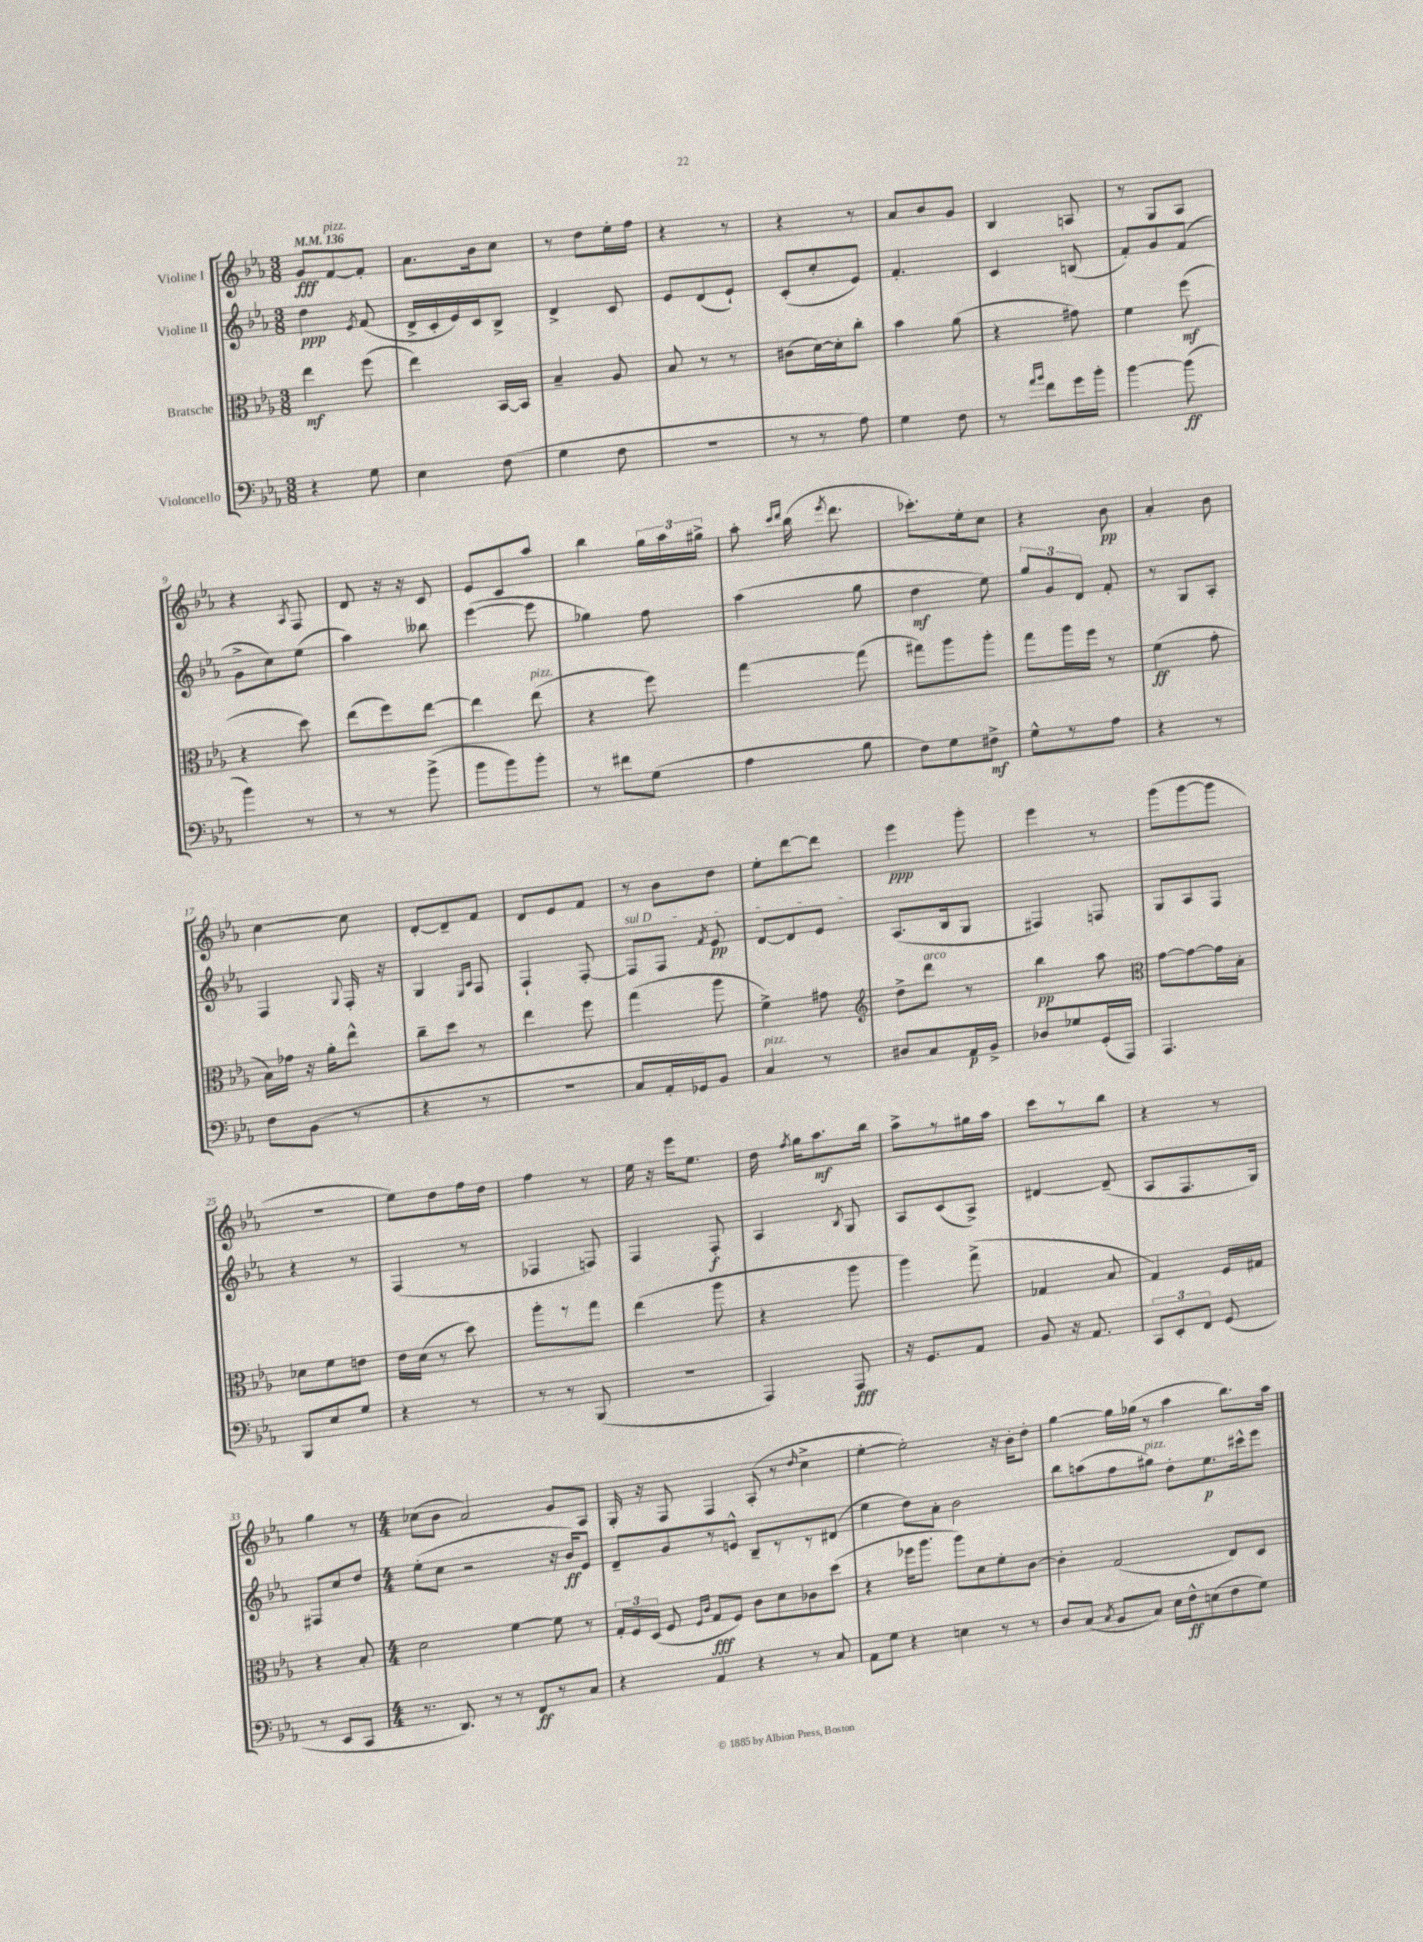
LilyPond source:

<<
\new StaffGroup <<
\new Staff = "s0" \with { instrumentName = "Violine I" } {
    \clef treble \key ees \major \numericTimeSignature \time 3/8 \tempo 4 = 136
    \autoBeamOff g'8[\fff f'8~^\markup { \italic "pizz." } f'8]-. |
    aes'8.[ bes'16 c''8] |
    r8 d''8[ ees''16-. f''16] |
    r4 r8 |
    r4 r8 |
    aes'8[ bes'8 g'8] |
    bes4 a8 |
    r8 g8[ aes8] |
    r4 \acciaccatura { aes8 } f8 |
    d'8 r16 r16 c'8 |
    ees'8[ c'8 aes''8] |
    bes''4 \tuplet 3/2 { g''16[ aes''16 gis''16]-> } |
    aes''8-. \grace { c'''16[ d'''16] } bes''16( \acciaccatura { ees'''8 } d'''8. |
    ces'''8.[-.) ees''16-. c''8] |
    r4 bes'8\pp |
    aes'4-. bes'8 |
    c''4~ c''8 |
    d'8[~-. d'8-- f'8] |
    d'8[ ees'8 f'8] |
    r8 bes'8[ d''8] |
    ees''8[-. d'''8~ d'''8] |
    ees'''4\ppp g'''8-. |
    ees'''4 r8 |
    g'''8[( g'''8~ g'''8] |
    R4. |
    ees''8[) d''8 f''16 d''16] |
    f''4 r8 |
    ees''16 r16 ees'''16[ ees''8.] |
    d''16 \acciaccatura { f''8 } g''16[ aes''8.\mf bes''16] |
    aes''8[-> r8 gis''16 aes''16] |
    c'''8[ r8 bes''8] |
    r4 r8 |
    g''4 r8 |
    \numericTimeSignature \time 4/4 ces''8[( bes'8] aes'2) g'8[ aes8] |
    g16-. r16 f8 f4 aes8-.( r8 \grace { d''16 } c''4-> |
    ees''4~-. ees''2-.) r16 bes'16[-. d''8]-. |
    g''4~ g''16[ ges''16]( r8 aes''4 bes''8.[) aes''16] \bar "|." |
}
\new Staff = "s1" \with { instrumentName = "Violine II" } {
    \clef treble \key ees \major \numericTimeSignature \time 3/8
    \autoBeamOff d''4\ppp \acciaccatura { ees'8 } f'8( |
    d'16[-> c'16-. ees'16) c'16 bes8]-> |
    d'4-> c'8 |
    ees'8[ d'8( ees'8]-!) |
    c'8[-.( c''8-. ees'8]) |
    f'4.-. |
    c'4 b8( |
    f'8[-.) g'8 f'8]( |
    g'8[-> c''8) ees''8]( |
    aes''4) beses''8 |
    ees'''4~( ees'''8 |
    ges''4) f''8 |
    aes''4( g''8 |
    d''4\mf ees''8) |
    \tuplet 3/2 { g''8[ g'8 d'8] } f'8-. |
    r8 g8[ aes8]-. |
    f4 \appoggiatura { g8 } f16-. r16 |
    g4 \grace { ees16[ aes16] } f8 |
    f4-! f8~-. |
    \once \override TextSpanner.bound-details.left.text = \markup { \italic "sul D" } f8[\startTextSpan f8] \acciaccatura { f'8 } ees'8\pp |
    d'8[~ d'8 ees'8]\stopTextSpan |
    aes8.[( bes16 g8] |
    fis4) f8 |
    g8[ aes8 f8] |
    r4 r8 |
    f4( r8 |
    fes4 f8) |
    f4 f8-.\f |
    aes4 \acciaccatura { bes8 } g8 |
    aes8[ c'8( aes8]->) |
    dis'4~ dis'8--( |
    aes8[ f8. g16]) |
    fis8[ c''8 d''8] |
    \numericTimeSignature \time 4/4 ees''8[-.( c''8] r2 r16 bes'16[\ff) ees'8] |
    d'8[-- g'8 r8 e'8]-^ bes8[-- r8 r8 dis'8]( |
    ees''4 d''8[) aes'8]-. bes'2 |
    bes''8[ a''8( f''8 gis''8]^\markup { \italic "pizz." }) d''8[-. ees''8.\p cis'''16-^ ees'''8] \bar "|." |
}
\new Staff = "s2" \with { instrumentName = "Bratsche" } {
    \clef alto \key ees \major \numericTimeSignature \time 3/8
    \autoBeamOff ees''4\mf f''8( |
    ees''4) bes,16[~ bes,16] |
    bes4-- aes8 |
    bes8 r8 r8 |
    cis'8[( d'16~) d'16-. c''8]-. |
    bes'4 aes'8( |
    r4 gis'8) |
    f'4 f''8\mf( |
    r4 d''8) |
    ees''8[( f''8) ees''8]~ |
    ees''4 ees''8^\markup { \italic "pizz." }( |
    r4 f''8) |
    g''4~ g''8( |
    gis''8[) aes''8 aes''8]-. |
    g''8[ aes''16 f''16] r8 |
    f'4\ff( g'8-. |
    bes16[) ges'16] r16 aes'16[-. ees''8]-^ |
    c''8[-- d''8] r8 |
    ees''4 f''8 |
    g''4( aes''8 |
    f'4->) gis'8 |
    \clef treble d''8[-> d'''8]^\markup { \italic "arco" } r8 |
    bes''4\pp aes''8 |
    \clef alto g'8[~ g'8~ g'16 bes16]-. |
    des'8[ f'8 e'8] |
    ees'16[ d'16]( r8 d''8) |
    aes''8[-. r8 g''8] |
    ees''4( aes''8 |
    r4 aes''8 |
    aes''4) g''8->( |
    ges4 bes8 |
    g4) f16[ gis16] |
    r4 bes8-. |
    \numericTimeSignature \time 4/4 d'2 f'4~ f'8 r8 |
    \tuplet 3/2 { g16[-. f16 d16]( } f8 \grace { f16[ c'16] } g8[\fff f8]) c'8[ d'8 ces'8 d''8]( |
    r4 fes''16[ aes''8.] aes''8[) d'8 f'8-. c'8]~ |
    c'4-. g2( ees8[) d8] \bar "|." |
}
\new Staff = "s3" \with { instrumentName = "Violoncello" } {
    \clef bass \key ees \major \numericTimeSignature \time 3/8
    \autoBeamOff r4 g8 |
    ees4 f8( |
    g4 f8 |
    R4. |
    r8 r8 aes8) |
    g4 f8 |
    r8 \grace { aes'16[ bes'16] } f'8[ g'16 bes'16]-. |
    bes'4~ bes'8\ff( |
    bes'4) r8 |
    r8 r8 bes'8->( |
    bes'8[ bes'8) bes'8]-. |
    r8 fis'8[ g8]( |
    aes4 bes8 |
    f8[) g8 fis8]->\mf |
    g8[-^ r8 aes8] |
    r4 r8 |
    f8[ bes,8]( r8 |
    r4 r8 |
    R4. |
    c8[ aes,16-. ges,16) bes,8] |
    c4^\markup { \italic "pizz." } r8 |
    dis8[ c8 aes,16\p bes,16]-> |
    des8[ ges8 g,16-.( aes,,16]) |
    aes,,4. |
    bes,,8[ ees8 g8] |
    r4 r8 |
    r8 r8 bes,,8( |
    R4. |
    aes,,4) aes,,8\fff |
    r16 g,8.[ aes,8] |
    bes,8 r16 aes,8. |
    \tuplet 3/2 { c,8[ ees,8-. f,8] } g,8( |
    r8 ees,8[ c,8] |
    \numericTimeSignature \time 4/4 r8. d,8.) r8 r8 f,8[\ff r8 c8] |
    r4 aes,4 r4 r8 c8 |
    aes,8[ g8] r4 e4 r8 r8 |
    d8[ c8]( \acciaccatura { c8 } bes,8[ c8]) ees16[ f16-^\ff e8( f8 g8]) \bar "|." |
}
>>
>>
